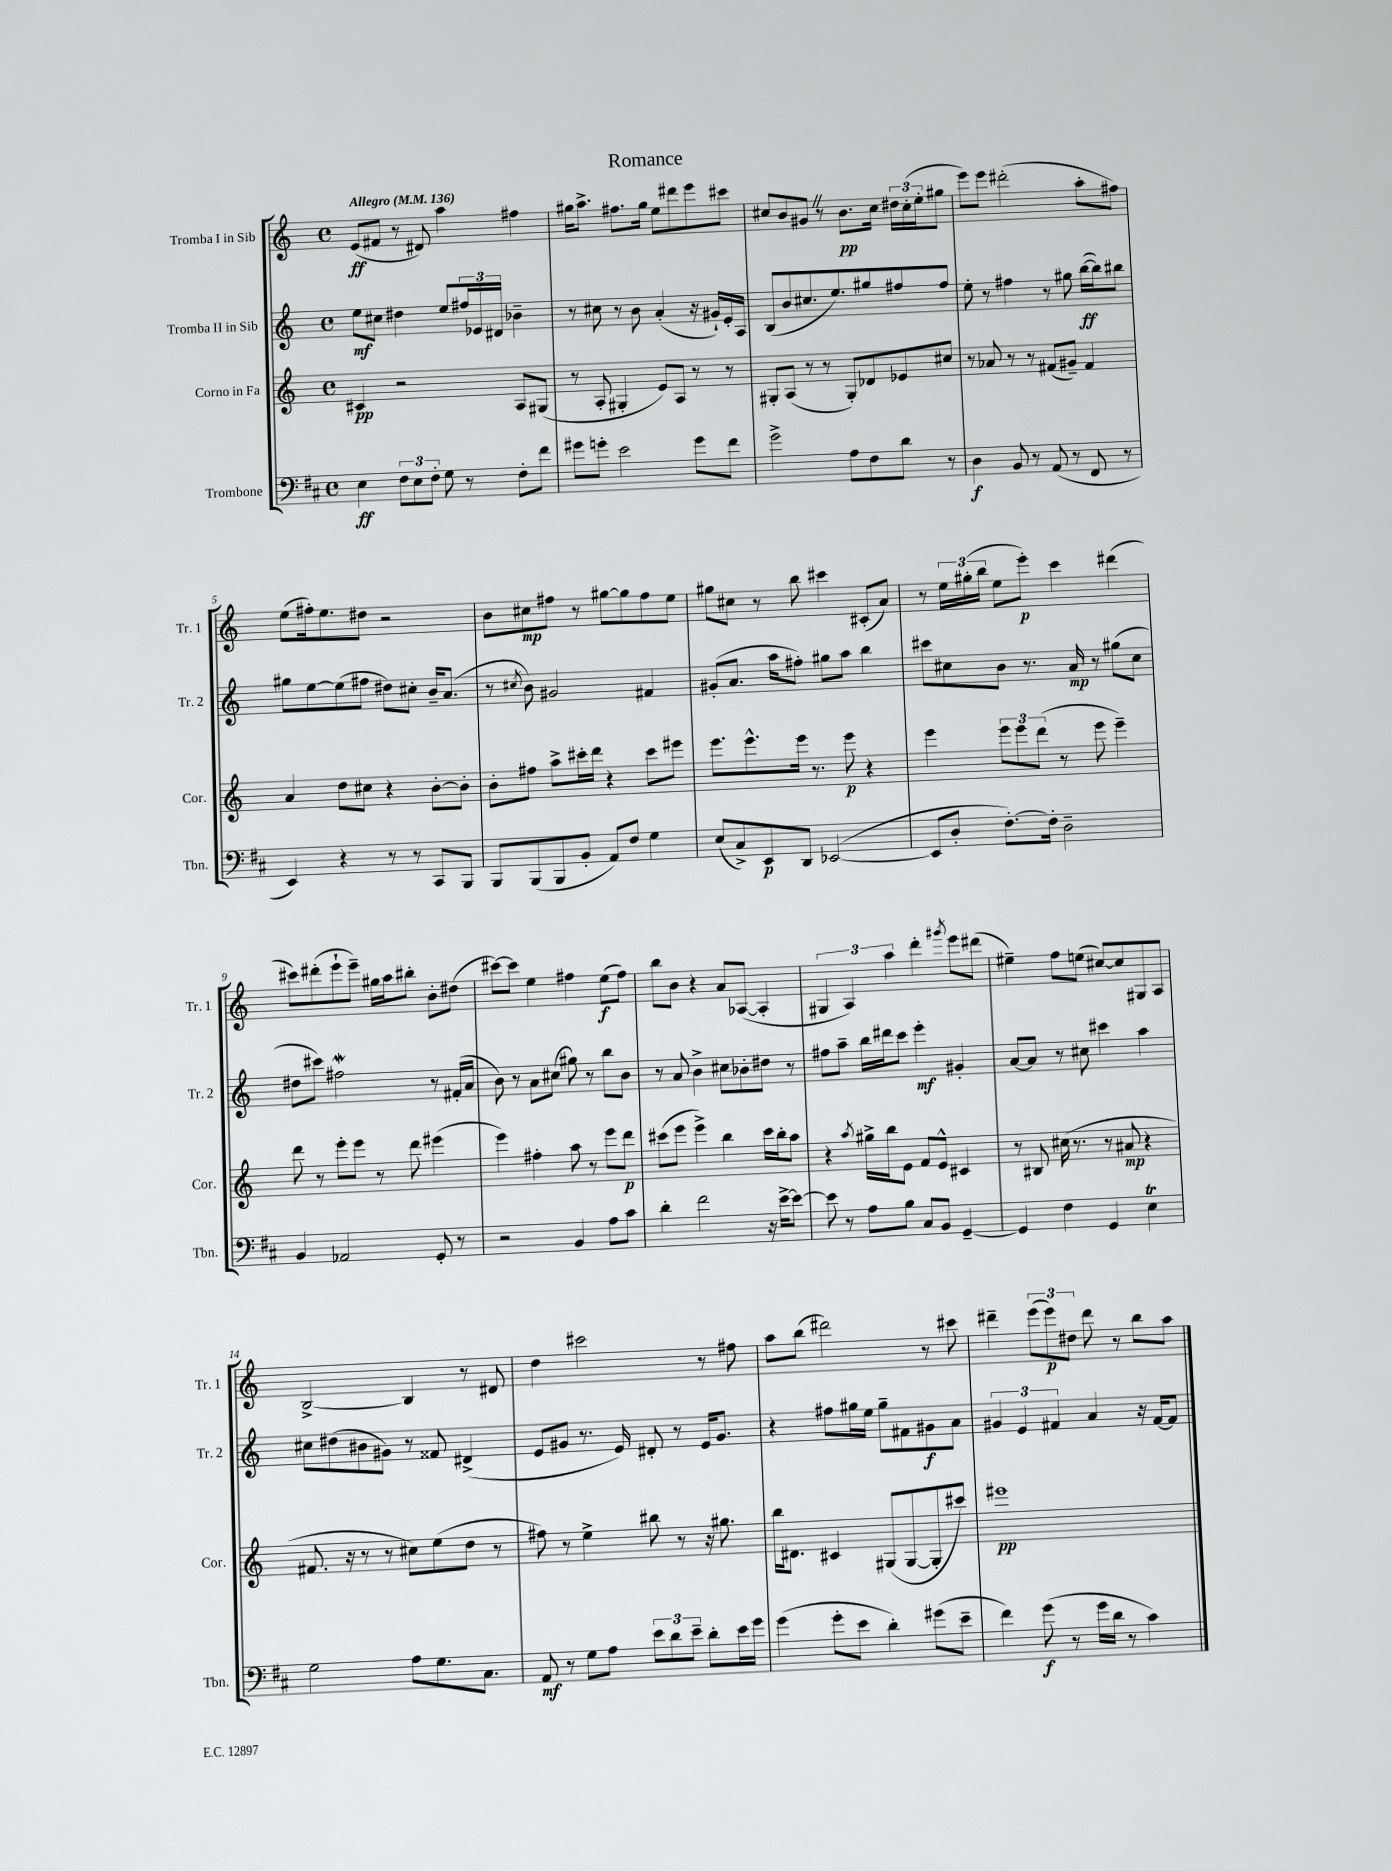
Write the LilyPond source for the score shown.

\header { title = "Romance" }
<<
\new StaffGroup <<
\new Staff = "s0" \with { instrumentName = "Tromba I in Sib" shortInstrumentName = "Tr. 1" } {
    \clef treble \key c \major \defaultTimeSignature \time 4/4 \tempo "Allegro" 4 = 136
    e'8\ff( fis'8 r8 dis'8) a''4 fis''4 |
    gis''16 a''8.-> fis''8. gis''16 e''8 dis'''8 e'''8 cis'''8 |
    cis''8 b'8 gis'8 \once \override BreathingSign.text = \markup { \musicglyph "scripts.caesura.straight" } \breathe r8 b'8.\pp cis''16 \tuplet 3/2 { dis''16 cis''16-.( e''16-. } gis''8 |
    e'''8) e'''8 dis'''2-.( a''8-. fis''8) |
    e''8( fis''16-.) e''8. dis''8 r2 |
    b'8 cis''8\mp fis''8 r8 gis''8~ gis''8 fis''8 e''8 |
    gis''8 cis''8 r8 b''8 cis'''4 cis'8-.( a'8) |
    r8 \tuplet 3/2 { e''16 gis''16-.( b''16 } e''8 e'''8-.\p) c'''4 dis'''4( |
    cis'''8) dis'''8-.( e'''8-! e'''8--) gis''16 a''16 bis''8-. b'8-. dis''8( |
    cis'''8~) cis'''8 e''4 fis''4 e''8\f( fis''8) |
    b''8 b'8 r4 a'8 aes8~( aes4-. |
    \tuplet 3/2 { gis4 a4) a''4 } d'''4-. \acciaccatura { gis'''8 } e'''8 dis'''8( |
    eis''4--) f''8 e''8( cis''8~) cis''8 gis8 a8 |
    b2~-> b4 r8 dis'8 |
    d''4 cis'''2 r8 fis''8 |
    a''8 b''8( dis'''2) r8 cis'''8 |
    dis'''4-- \tuplet 3/2 { e'''8( e'''8\p) dis''8 } dis'''8 r8 b''8 a''8 \bar "|." |
}
\new Staff = "s1" \with { instrumentName = "Tromba II in Sib" shortInstrumentName = "Tr. 2" } {
    \clef treble \key c \major \defaultTimeSignature \time 4/4
    e''8\mf cis''8 dis''4 e''8 \tuplet 3/2 { fis''16 ees'16 dis'16 } bes'4-- |
    r8 cis''8 r8 b'8 a'4-.( r16 gis'16-!) e'16-. a16 |
    b8( b'8 cis''8. e''8.) gis''8 fis''8 fis''8 |
    e''8-. r8 fis''4 r8 gis''8 b''16~\ff( b''16) bis''8 |
    gis''8 e''8~ e''8( fis''8 dis''8) cis''8-. b'16-- a'8.( |
    r8 \acciaccatura { cis''8 } b'8) gis'2 fis'4 |
    gis'8-.( a'8. a''16 fis''8-.) gis''8 a''8 b''4 |
    cis'''8 cis''8 b'8 r8. a'16\mp r8 gis''8( cis''8 |
    dis''8 cis'''8) fis''2\mordent r8 fis'16-.( a'16 |
    b'8) r8 a'8 cis''8( gis''8) r8 b''8 b'8 |
    r8 a'8 b'4-> cis''8 bes'8-. dis''8 r8 |
    fis''8 a''8-- b''16 dis'''16 c'''8 e'''4-.\mf gis'4-. |
    a'8~ a'8 r8 cis''8 cis'''4 a''4 |
    cis''8 dis''8( bis'8 gis'8) r8 fisis'8 dis'4->( |
    e'8 gis'8 r8. e'16) dis'8-. r8 e'16 gis'8. |
    r4 fis''8 gis''16 e''16 gis''8-- fis'8 gis'8\f a'8 |
    \tuplet 3/2 { gis'4 e'4 fis'4 } a'4 r16 fis'16~ fis'8 \bar "|." |
}
\new Staff = "s2" \with { instrumentName = "Corno in Fa" shortInstrumentName = "Cor." } {
    \clef treble \key c \major \defaultTimeSignature \time 4/4
    cis'4\pp r2 a8 gis8( |
    r8 a8-. gis4-. e'8) a8 r8 r8 |
    gis8-. a8( r8 r8 gis8-.) des'8 ees'8 cis''8 |
    r8 aes'8 r8 r8 fis'8( gis'8--) fis'4 |
    a'4 d''8 cis''8 r4 b'8~-. b'8-. |
    b'8-. fis''8 a''8-> cis'''16-. d'''16 r4 cis'''8 eis'''8 |
    e'''8. e'''8.-^ e'''16 r8. e'''8\p r4 |
    e'''4 \tuplet 3/2 { e'''8 e'''8 d'''8( } r8 e'''8 e'''4--) |
    d'''8 r8 e'''8-. e'''8 r8 d'''8 eis'''4( |
    e'''4) fis''4-. a''8 r8 e'''8 d'''8\p |
    cis'''8( e'''8 e'''4->) b''4 cis'''16 b''16-. a''8 |
    r4 \acciaccatura { a''8 } gis''16-> b''16 e'8 f'8 e'8-^ cis'4 |
    r8 bis8 cis''16( r8. r8 ais'8\mp r4 |
    fis'8. r16 r8 r8 cis''8) e''8( d''8 r8 |
    fis''8) r8 e''4-> bis''8 r8 r16 gis''8. |
    b''16 dis'8. cis'4 gis8( gis8~ gis8-. cis'''8) |
    eis'''1\pp \bar "|." |
}
\new Staff = "s3" \with { instrumentName = "Trombone" shortInstrumentName = "Tbn." } {
    \clef bass \key d \major \defaultTimeSignature \time 4/4
    e4\ff \tuplet 3/2 { fis8 e8 fis8-. } g8 r8 fis8-. fis'8 |
    gis'8 g'8-. e'2 g'8 fis'8 |
    g'2-> a8 fis8 d'8 r8 |
    d4\f b,8 r8 a,8( r8 fis,8 r8 |
    e,4) r4 r8 r8 cis,8 b,,8 |
    b,,8 b,,8( b,,8 b,8-. a,8) fis8 g4 |
    e8( cis8->) e,8\p d,8 ees,2~( |
    ees,8 d8-. fis8.~-.) fis16-. d2-- |
    b,4 aes,2 g,8-. r8 |
    r2 b,4 a8 cis'8 |
    d'4-. fis'2 r16 e'16~-> e'8~ |
    e'8 r8 a8 b8 cis8 b,8 g,4~-- |
    g,4 fis4 g,4 e4\trill |
    g2 a8 g8. cis8. |
    a,8\mf r8 g8 a8 \tuplet 3/2 { e'8 d'8 e'8-- } d'8-. e'16 g'16 |
    g'4( g'8-. e'8 d'4-.) gis'8( e'8-- |
    fis'4) g'8\f( r8 g'16 d'16 r8 cis'4) \bar "|." |
}
>>
>>
